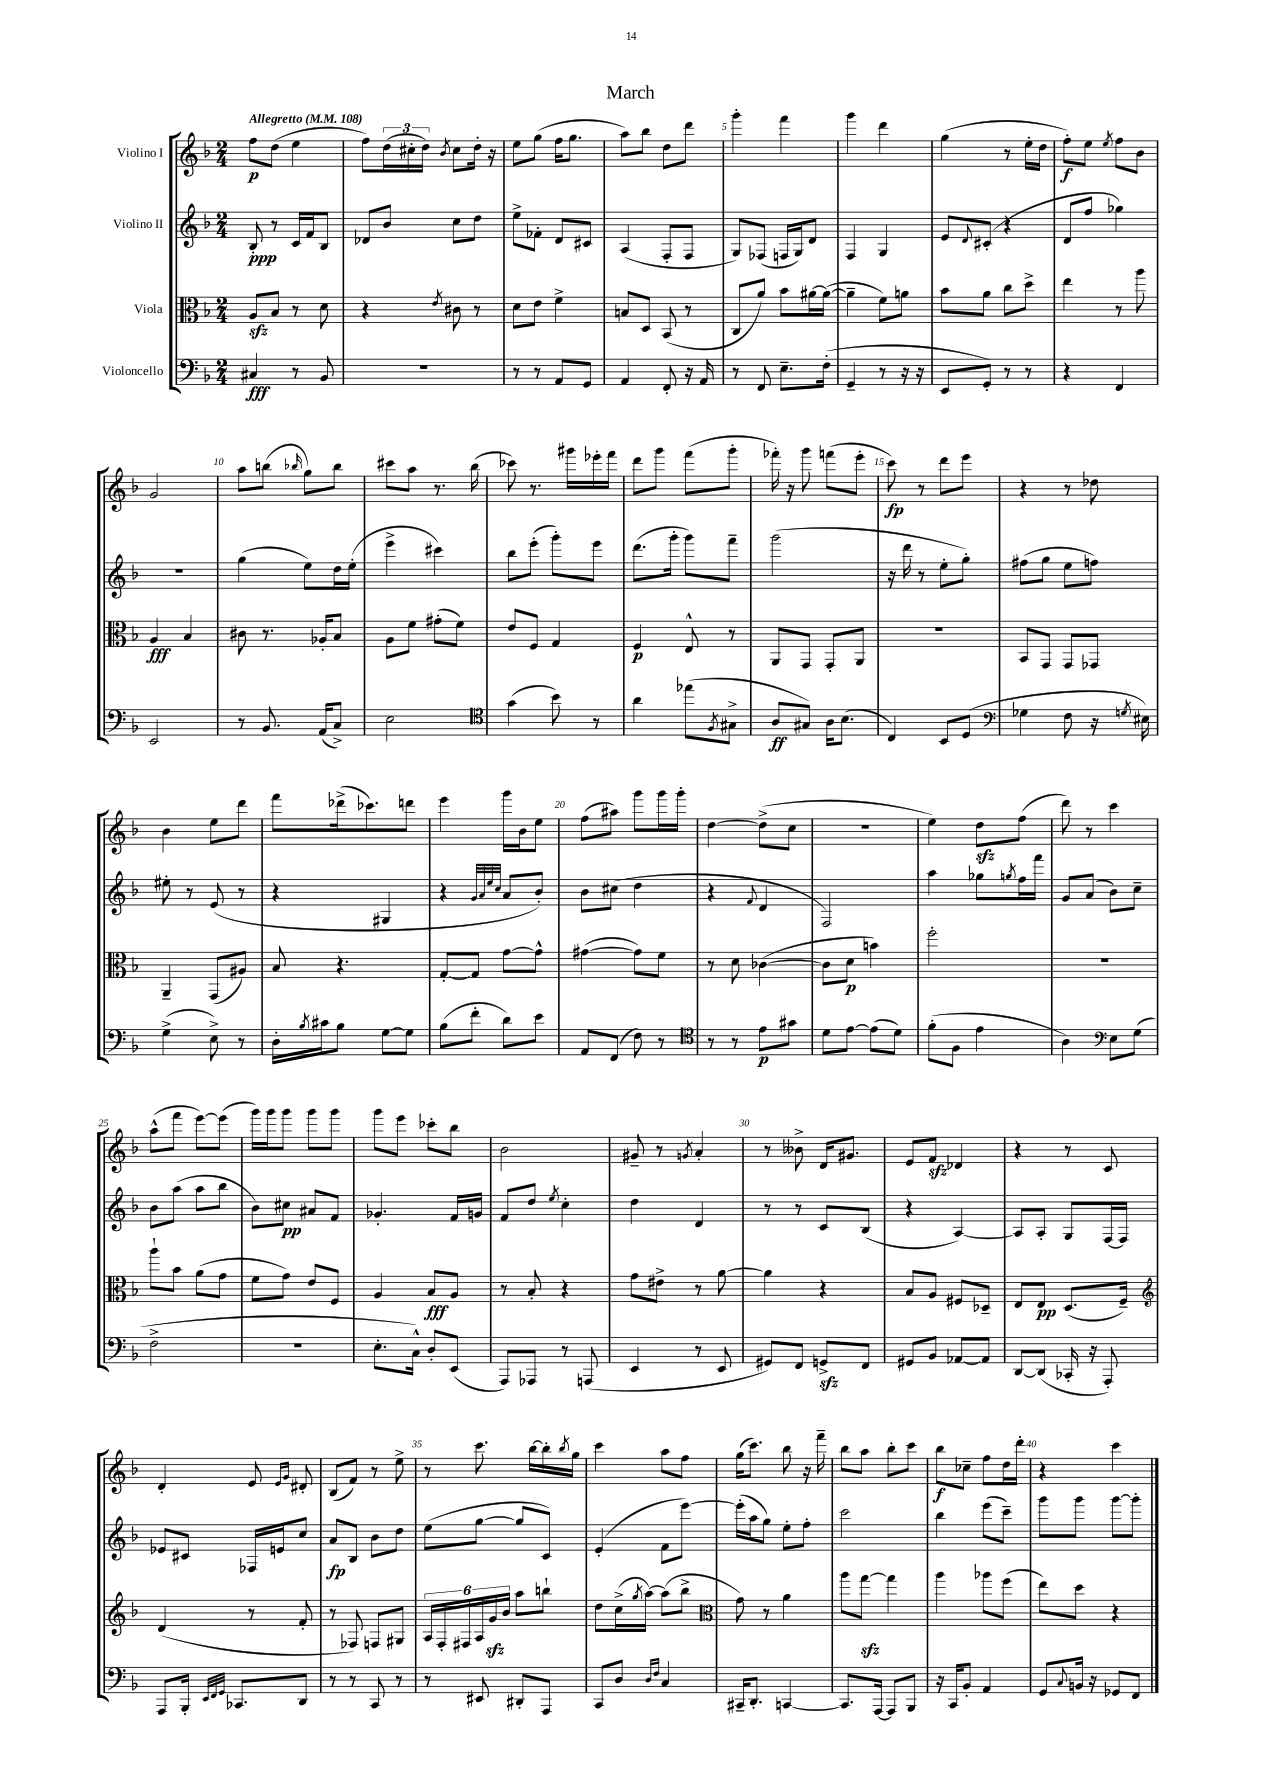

**kern	**kern	**kern	**kern
*staff4	*staff3	*staff2	*staff1
*clefF4	*clefC3	*clefG2	*clefG2
*k[b-]	*k[b-]	*k[b-]	*k[b-]
*M2/4	*M2/4	*M2/4	*M2/4
*MM108	*MM108	*MM108	*MM108
4C#/	8A/L	8B-'/	8ff\L
.	8B-/J	8r	(8dd\J
8r	8r	16c/LL	4ee\
.	.	16f/J	.
8BB-/	8d\	8B-/J	.
=	=	=	=
2r	4r	8d-/L	8ff\L)
.	.	8b-/J	(24dd\L
.	.	.	24cc#'\
.	.	.	24dd\JJ)
.	8qe/	.	8qb-/
.	8c#\	8cc\L	8cc#\L
.	8r	8dd\J	16dd'\Jk
.	.	.	16r
=	=	=	=
8r	8d\L	8ee^\L	8ee\L
8r	8e\J	8f-'\J	(8gg\J
8AA/L	4f^\	8d/L	16ff\LK
.	.	.	8.gg\J
8GG/J	.	8c#/J	.
=	=	=	=
4AA/	8B/L	(4A/	8aa\L)
.	8D/J	.	8bb-\J
8FF'/	(8BB-/	8F'/L	8dd\L
16r	8r	8F/J	8ddd\J
16AA/	.	.	.
=	=	=	=
8r	8C/L	8G/L)	4ggg'\
8FF/	8a/J)	(8F-/J	.
8.E~\L	8b-\L	16F/LL	4fff\
.	.	16G/J)	.
.	[16a#\L	8d/J	.
(16F'\Jk	(16a#\_JJ	.	.
=	=	=	=
4GG~/	4a#~\]	4F/	4ggg\
8r	8f\L)	4G/	4ddd\
16r	8a\J	.	.
16r	.	.	.
=	=	=	=
8EE/L	8b-\L	8e/L	(4gg\
.	.	8qqd/	.
8GG'/J)	8a\J	(8c#'/J	.
8r	8cc\L	4r	8r
8r	8dd^\J	.	16ee'\LL
.	.	.	16dd\JJ
=	=	=	=
4r	4ee\	8d/L	8ff'\L)
.	.	8ff/J	8ee\J
.	.	.	8qee/
4FF/	8r	4gg-\)	8ff\L
.	8aa\	.	8b-\J
=	=	=	=
2EE/	4A/	2r	2g/
.	4B-/	.	.
=	=	=	=
8r	8c#\	(4gg\	8aa\L
8.BB-/	8.r	.	(8bb\J
.	.	.	16qqbb-/
.	.	8ee\L)	8gg\L)
(16AA/LK	16A-'/LK	.	.
8C^/J)	8B-/J	16dd\L	8bb-\J
.	.	(16ee'\JJ	.
=	=	=	=
2E\	8A\L	4eee^\	8ccc#\L
.	8f\J	.	8aa\J
.	(8g#'\L	4ccc#\)	8.r
.	8f\J)	.	.
.	.	.	(16bb-\
=	=	=	=
*clefC4	*	*	*
(4g\	8e/L	8bb-\L	8ccc-\)
.	8F/J	(8eee'\J	8.r
8b-\)	4G/	8ggg'\L)	.
.	.	.	16ggg#\LL
8r	.	8eee\J	16eee-'\
.	.	.	16fff\JJ
=	=	=	=
4a\	4F/	(8.ddd\L	8ddd\L
.	.	.	8ggg\J
.	.	16ggg'\Jk	.
(8ee-\L	8E^^/	8ggg\L)	(8fff\L
8qF/	.	.	.
8G#^\J	8r	8fff~\J	8ggg'\J
=	=	=	=
8A/L	8AA/L	(2ggg\	16fff-'\)
.	.	.	16r
8G#/J)	8GG/J	.	8ggg\
16A\LK	8GG'/L	.	(8fff\L
(8.B-\J	.	.	.
.	8AA/J	.	8eee'\J
=	=	=	=
4C/)	2r	16r	8ccc\)
.	.	16ddd\	.
.	.	8r	8r
8BB-/L	.	8ee'\L	8ddd\L
(8D/J	.	8gg'\J)	8eee\J
=	=	=	=
*clefF4	*	*	*
4G-\	8BB-/L	(8ff#\L	4r
.	8GG/J	8gg\J	.
8F\	8GG/L	8ee\L	8r
16r	8GG-/J	8ff\J)	8dd-\
8qG/	.	.	.
16E#\)	.	.	.
=	=	=	=
(4G^\	4AA~/	8ee#'\	4b-\
.	.	8r	.
8E^\)	(8GG/L	(8e/	8ee\L
8r	8A#/J)	8r	8ddd\J
=	=	=	=
16D'\LL	8B-/	4r	8fff\L
8qB-/	.	.	.
16c#\J	.	.	.
8B-\J	4.r	.	(16ddd-^\k
.	.	.	8.ccc-\)
[8G\L	.	4G#/	.
8G\]J	.	.	8ddd\J
=	=	=	=
(8B-\L	[8G'/L	4r	4eee\
8f'\J	8G/]J	.	.
.	.	32qqg/LLL	.
.	.	32qqa/	.
.	.	32qqee/	.
.	.	32qqcc/JJJ	.
8d\L)	[8g\L	8a/L	16ggg\LL
.	.	.	16b-\J
8e\J	8g^^\]J	8b-'/J)	8ee\J
=	=	=	=
8AA/L	([4g#\	8b-\L	(8ff\L
(8FF/J	.	(8cc#\J	8aa#\J)
8F\)	8g#\]L)	4dd\	8ggg\L
8r	8f\J	.	16ggg\L
.	.	.	16ggg'\JJ
=	=	=	=
*clefC4	*	*	*
8r	8r	4r	[4dd\
8r	8d\	.	.
.	.	8qqf/	.
8e\L	([4c-\	4d/	(8dd^\]L
8g#\J	.	.	8cc\J
=	=	=	=
8d\L	8c-\]L	2F/)	2r
[8e\J	8d\J	.	.
(8e\]L	4b\)	.	.
8d\J)	.	.	.
=	=	=	=
(8f'\L	2ff'\	4aa\	4ee\)
8F\J	.	.	.
4e\	.	8gg-\L	8dd\L
.	.	8qgg/	.
.	.	16ff\L	(8ff\J
.	.	16fff\JJ	.
=	=	=	=
4A\)	2r	8g/L	8ddd\)
.	.	(8a/J	8r
*clefF4	*	*	*
8E\L	.	8b-\L)	4ccc\
(8G\J	.	8cc~\J	.
=	=	=	=
2F^\	8aa`\L	8b-\L	(8aa^^\L
.	8b-\J	(8aa\J	8fff\J
.	(8a\L	8aa\L	[8eee\L)
.	8g\J	8bb-\J	(8eee\]J
=	=	=	=
2r	8f\L	8b-\L)	16ggg\LL)
.	.	.	16ggg\J
.	8g\J)	8cc#\J	8ggg\J
.	8e/L	8a#/L	8ggg\L
.	8F/J	8f/J	8ggg\J
=	=	=	=
8.E'\L	4A/	4.g-'/	8ggg\L
.	.	.	8eee\J
16C^^\Jk)	.	.	.
8D'/L	8B-/L	.	8ccc-'\L
(8EE/J	8A/J	16f/LL	8bb-\J
.	.	16g/JJ	.
=	=	=	=
8AAA/L)	8r	8f/L	2b-\
8AAA-/J	8B-'/	8dd/J	.
.	.	8qee/	.
8r	4r	4cc'\	.
(8AAA/	.	.	.
=	=	=	=
4EE/	8g\L	4dd\	8g#~/
.	8e#^\J	.	8r
.	.	.	8qg/
8r	8r	4d/	4a'/
8EE/	[8a\	.	.
=	=	=	=
8GG#/L)	4a\]	8r	8r
8FF/J	.	8r	8b--^\
8GG^/L	4r	8c/L	16d/LK
.	.	.	8.g#/J
8FF/J	.	(8B-/J	.
=	=	=	=
8GG#/L	8B-/L	4r	8e/L
8BB-/J	8A/J	.	8f/J
[8AA-/L	8F#/L	[4A/)	4d-/
8AA-/]J	8D-~/J	.	.
=	=	=	=
[8DD/L	8E/L	8A/]L	4r
(8DD/]J	8E/J	8A'/J	.
16CC-'/	(8.D/L	8G/L	8r
16r	.	.	.
8AAA'/)	.	[16F/L	8c/
.	16F~/Jk)	16F/]JJ	.
=	=	=	=
*	*clefG2	*	*
8AAA/L	(4d/	8e-/L	4d'/
16BBB-'/Jk	.	8c#/J	.
32qqEE/LLL	.	.	.
32qqFF/	.	.	.
32qqGG/JJJ	.	.	.
8.CC-/L	.	.	.
.	8r	16F-/LL	8e/
.	.	16e/J	.
.	.	.	16qqe/LL
.	.	.	16qqg/JJ
8DD/J	8f'/	8cc/J	8d#'/
=	=	=	=
8r	8r	8a/L	(8B-/L
8r	8F-/)	8B-/J	8f/J)
8CC/	8F/L	8b-\L	8r
8r	8G#/J	8dd\J	8ee^\
=	=	=	=
8r	24A/LL	(8ee\L	8r
.	24F'/	.	.
.	24F#/	.	.
8EE#/	24A/	[8gg\J	8.ccc\
.	24g/	.	.
.	24b-/JJ	.	.
8DD#'/L	8aa\L	8gg/]L	.
.	.	.	[16bb-\LL
8AAA/J	8bb`\J	8c/J)	16bb-'\]
.	.	.	8qbb-/
.	.	.	16gg\JJ
=	=	=	=
8CC/L	8dd\L	(4e'/	4ccc\
8D/J	(16cc^\L	.	.
.	8qgg/	.	.
.	[16aa\JJ)	.	.
16qqD/LL	.	.	.
16qqF/JJ	.	.	.
4C/	(8aa\]L	8f\L	8aa\L
.	8bb-^\J	[8eee\J)	8ff\J
=	=	=	=
*	*clefC3	*	*
16CC#~/LK	8g\)	(16eee'\]LL	(16gg\LK
8.DD'/J	.	16aa\J	8.ccc\J)
.	8r	8gg\J)	.
[4CC/	4a\	8ee'\L	8bb-\
.	.	8ff'\J	16r
.	.	.	16fff~\
=	=	=	=
8.CC/]L	8aa\L	2ccc\	8bb-\L
.	[8gg\J	.	8aa\J
[16AAA/Jk	.	.	.
8AAA/]L	4gg\]	.	8bb-'\L
8BBB-/J	.	.	8ccc\J
=	=	=	=
16r	4aa\	4bb-\	8bb-\L
16CC/LK	.	.	.
8BB-'/J	.	.	8cc-~\J
4AA/	8aa-\L	(8eee\L	8ff\L
.	(8ff\J	8ccc~\J)	16dd\L
.	.	.	16ddd'\JJ
=	=	=	=
8GG/L	8ee\L)	8ggg\L	4r
8qqC/	.	.	.
16BB/Jk	8dd\J	8ggg\J	.
16r	.	.	.
8GG-/L	4r	[8ggg\L	4ccc\
8FF/J	.	8ggg'\]J	.
==	==	==	==
*-	*-	*-	*-
